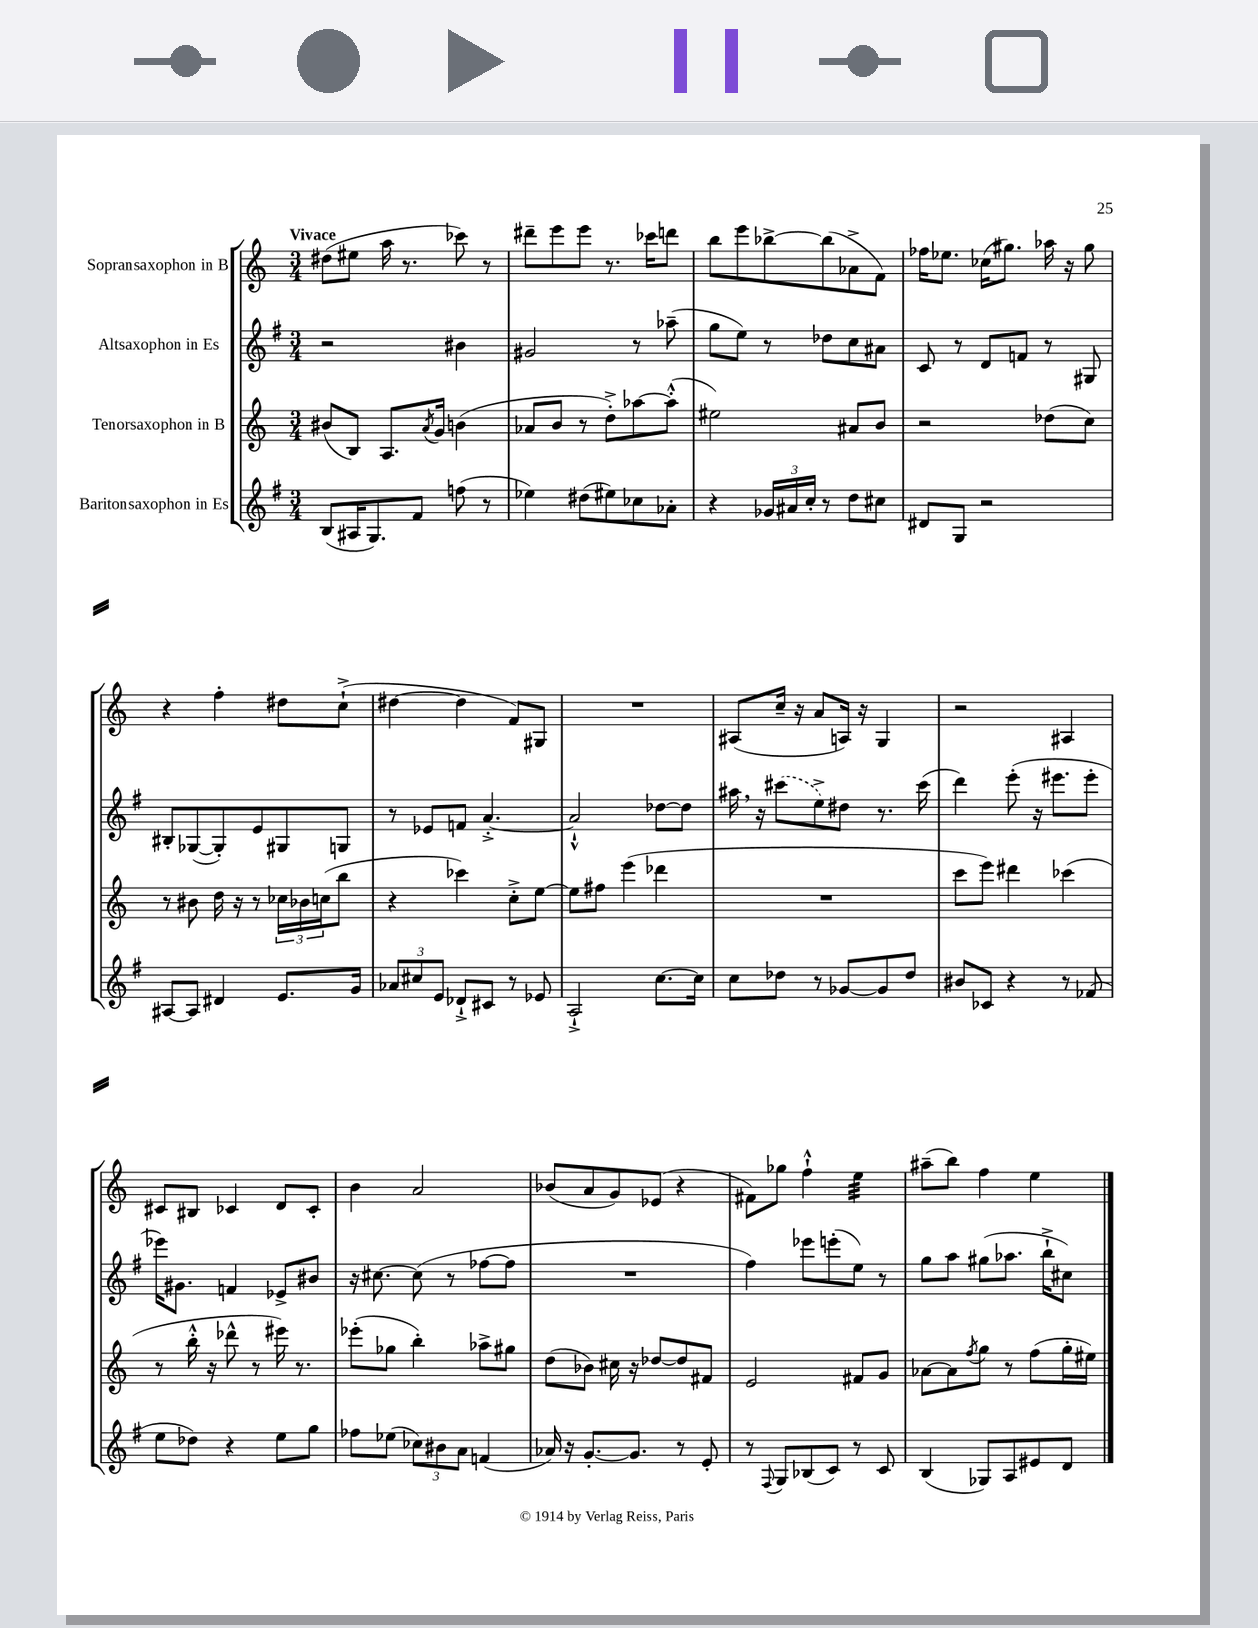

**kern	**kern	**kern	**kern
*part4	*part3	*part2	*part1
*staff4	*staff3	*staff2	*staff1
*I"Baritonsaxophon in Es	*I"Tenorsaxophon in B	*I"Altsaxophon in Es	*I"Sopransaxophon in B
*clefG2	*clefG2	*clefG2	*clefG2
*k[f#]	*k[]	*k[f#]	*k[]
*M3/4	*M3/4	*M3/4	*M3/4
=1	=1	=1	=1
!	!	!	!LO:TX:a:B:t=Vivace
(8B/L	(8b#X/L	2r	(8dd#X\L
16A#X/K	8B/J)	.	8ee#X\J
8.G/)	.	.	.
.	8.A/L	.	16aa\
.	.	.	8.r
8f#/J	.	.	.
.	8qa/	.	.
.	16g/Jk	.	.
(8ffn\	(4bn\	4b#X\	8ccc-X\)
8r	.	.	8r
=2	=2	=2	=2
4ee-X\)	8a-X/L	2g#X/	8ddd#X~\L
.	8b/J	.	8eee\
(8dd#X\L	8r	.	8eee\J
8ee#X\)	8dd'^\L)	.	8.r
8cc-X\	[8aa-X\	8r	.
.	.	.	16ccc-X\KL
8a-X'\J	(8aa-'^^\J]	(8aa-X~\	8dddn\J
=3	=3	=3	=3
4r	2ee#X\)	8gg\L	8bb\L
.	.	8ee\J)	8eee\
24g-X/LL	.	8r	[8bb-X^\
24a#X/	.	.	.
24cc'/JJ	.	.	.
8r	.	8dd-X\L	(8bb-\]
8dd\L	8a#X/L	8cc\	8a-X^\
8cc#X\J	8b/J	8a#X\J	8f\J)
=4	=4	=4	=4
8d#X/L	2r	8c/	16ff-X\KL
.	.	.	8.ee-X\J
8G/J	.	8r	.
2r	.	8d/L	(16cc-X\KL
.	.	.	8.gg#X\J)
.	.	8fn/J	.
.	(8dd-X\L	8r	16aa-X\
.	.	.	16r
.	8cc\J)	8G#X/	8gg#\
!!LO:LB:g=z
=5	=5	=5	=5
[8A#X/L	8r	8B#X'/L	4r
8A#/J]	8b#X\	([8G-X/	.
4d#X/	16dd\	8G-'/])	4ff'\
.	16r	.	.
.	8r	8e/	.
8.e/L	24cc-X\LL	8G#X/	8dd#X\L
.	24b-X\	.	.
.	(24ccn\J	.	.
.	8bb\J	8Gn/J	(8cc`^\J
16g/Jk	.	.	.
=6	=6	=6	=6
12a-X/L	4r	8r	[4dd#X\
12cc#X/	.	.	.
.	.	8e-X/L	.
12e/J	.	.	.
8d-X`^/L	4ccc-X\)	8fn/J	4dd#\]
8c#X/J	.	[4.a'^/	.
8r	8cc'^\L	.	8f/L)
8e-X/	[8ee\J	.	8G#X/J
=7	=7	=7	=7
2A`^/	8ee\L]	2a`^^/]	2.r
.	8ff#X\J	.	.
.	(4eee\	.	.
[8.cc\L	4ddd-X\	[8dd-X\L	.
.	.	8dd-\J]	.
16cc\Jk]	.	.	.
=8	=8	=8	=8
8cc\L	2.r	16aa#X,\	(8A#X/L
.	.	16r	.
8dd-X\J	.	(8ccc#X\L	16cc~/Jk
.	.	.	16r
8r	.	8ee^\)	8a/L
[8g-X/L	.	8dd#X\J	16An/Jk)
.	.	.	16r
8g-/]	.	8.r	4G/
8dd-/J	.	.	.
.	.	(16ccc#\	.
=9	=9	=9	=9
8b#X/L	8ccc\L	4ddd\)	2r
8c-X/J	8eee\J)	.	.
4r	4ddd#X\	(8eee'\	.
.	.	16r	.
.	.	8.eee#X\L	.
8r	(4ccc-X\	.	4A#X/
(8f-X/	.	8eee#'\J	.
!!LO:LB:g=z
=10	=10	=10	=10
8ee\L	8r	16eee-X\KL)	8c#X/L
.	.	8.g#X\J	.
8dd-X\J)	16bb'^^\	.	8B#X/J
.	16r	.	.
4r	8ddd-X^^\	4fn/	4c-X/
.	8r	.	.
8ee\L	16eee#X\)	8e-X^/L	8d/L
.	8.r	.	.
8gg\J	.	8b#X/J	8c-'/J
=11	=11	=11	=11
8ff-X\L	(8eee-X'\L	16r	4b\
.	.	[8.cc#X\	.
(8ee-X\J	8gg-X\J	.	.
12cc-X\L)	4bb'\)	(8cc#\]	2a/
12b#X\	.	.	.
.	.	8r	.
12a\J	.	.	.
(4fn/	8aa-X^\L	[8ff-X\L	.
.	8gg#X\J	8ff-\J]	.
=12	=12	=12	=12
16a-X/)	(8dd\L	2.r	(8b-X/L
16r	.	.	.
[8.g'/L	8b-X\J)	.	8a/
.	16cc#X\	.	8g/)
8.g/J]	16r	.	.
.	[8dd-X/L	.	(8e-X/J
8r	8dd-/]	.	4r
8e'/	8f#X/J	.	.
=13	=13	=13	=13
8r	2e/	4ff#\)	8f#X\L)
8qqF#/	.	.	.
8G/L	.	.	8gg-X\J
(8B-X/	.	8eee-X\L	4ff`^^\
8c/J)	.	(8eeen'\	.
*	*	*	*tremolo
8r	8f#X/L	8ee\J)	32ee\LLL
.	.	.	32ee\
.	.	.	32ee\
.	.	.	32ee\
8c/	8g/J	8r	32ee\
.	.	.	32ee\
.	.	.	32ee\
.	.	.	32ee\JJJ
*	*	*	*Xtremolo
=14	=14	=14	=14
(4B/	[8a-X\L	8gg\L	(8aa#X~\L
.	8a-\]	8aa\J	8bb\J)
.	8qff/	.	.
8G-X/L)	8gg\J	(8gg#X\L	4ff\
8A/	8r	8.aa-X\J	.
8e#X/	(8ff\L	.	4ee\
.	.	16bb`^\KL	.
8d/J	16gg'\L	8cc#X\J)	.
.	16ee#X\JJ)	.	.
==	==	==	==
*-	*-	*-	*-
